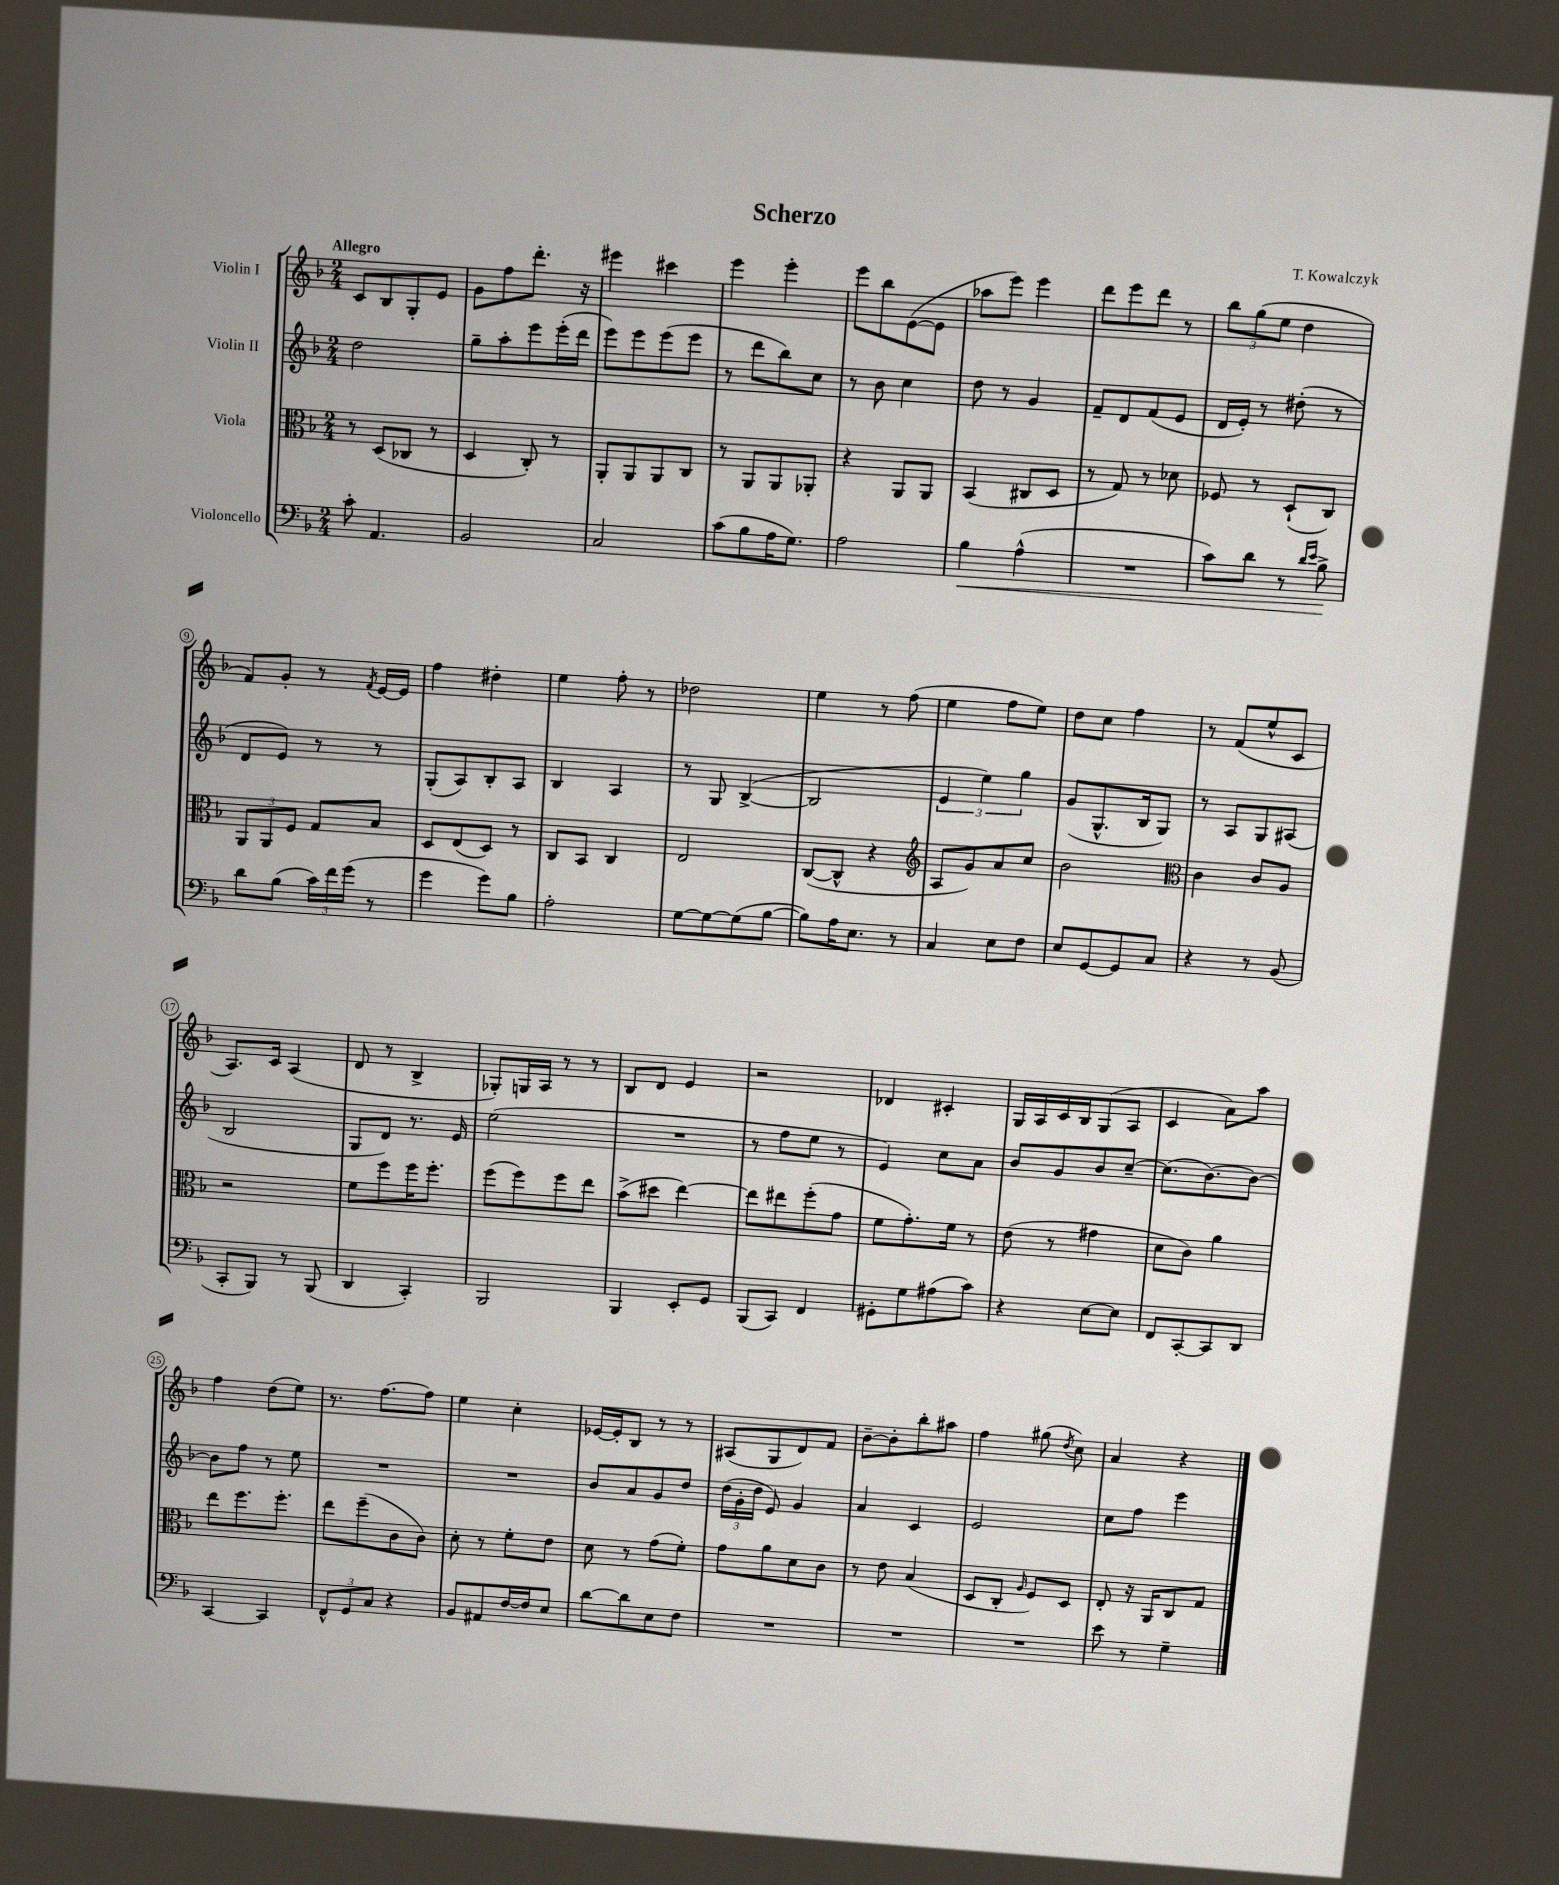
\header { title = "Scherzo" composer = "T. Kowalczyk" }
<<
\new StaffGroup <<
\new Staff = "s0" \with { instrumentName = "Violin I" } {
    \clef treble \key f \major \numericTimeSignature \time 2/4 \tempo "Allegro"
    \autoBeamOff c'8[ bes8 g8-. e'8] |
    g'8[ f''8 d'''8.]-. r16 |
    eis'''4 cis'''4 |
    e'''4 e'''4-. |
    e'''8[ bes''8 e'8~( e'8] |
    aes''8[ e'''8]) e'''4 |
    d'''8[ e'''8 d'''8] r8 |
    \tuplet 3/2 { bes''8[ g''8( e''8] } d''4 |
    f'8[) g'8]-. r8 \acciaccatura { f'8 } e'16[~ e'16] |
    f''4 dis''4-. |
    e''4 f''8-. r8 |
    des''2 |
    e''4 r8 f''8( |
    e''4 f''8[ e''8]) |
    d''8[ c''8] f''4 |
    r8 f'8[( e''8-^ c'8] |
    a8.[) c'16] a4( |
    d'8 r8 bes4-> |
    ges8[-.) g16 a16] r8 r8 |
    bes8[ d'8] e'4 |
    r2 |
    des'4 cis'4-. |
    g16[ a16 c'16 bes16 g8( a8] |
    c'4 a'8[) a''8] |
    f''4 d''8[( e''8]) |
    r8. f''8.[~ f''8] |
    e''4 c''4-. |
    ees'16[~ ees'16-. bes8] r8 r8 |
    ais8[( g8 d'8) f'8] |
    bes'8[~-- bes'8-. bes''8-. ais''8] |
    f''4 gis''8( \acciaccatura { d''8 } c''8) |
    a'4 r4 \bar "|." |
}
\new Staff = "s1" \with { instrumentName = "Violin II" } {
    \clef treble \key f \major \numericTimeSignature \time 2/4
    \autoBeamOff d''2 |
    g''8[-- a''8-. e'''8 e'''16-.( d'''16] |
    e'''8[) e'''8 e'''8( e'''8] |
    r8 d'''8[ bes''8) c''8] |
    r8 bes'8 c''4 |
    d''8 r8 g'4 |
    f'8[-- d'8 f'8( e'8] |
    d'16[ e'16]-.) r8 dis''8-.( r8 |
    d'8[ e'8]) r8 r8 |
    g8[-.( a8) bes8-. a8] |
    bes4 a4 |
    r8 g8 bes4~->( |
    bes2 |
    \tuplet 3/2 { e'4 e''4) g''4 } |
    g'8[( g8.-^ bes16 g8]) |
    r8 a8[ g8 ais8]( |
    bes2 |
    g8[ d'8]) r8. e'16 |
    e''2( |
    R2 |
    r8 f''8[ e''8] r8 |
    e'4) c''8[ a'8] |
    bes'8[ g'8 bes'8 c''8]~-- |
    c''8.[( bes'8.~) bes'8]~ |
    bes'8[ f''8] r8 e''8 |
    R2 |
    R2 |
    bes'8[ a'8 g'8 d''8] |
    \tuplet 3/2 { d''16[( g'16-. d''16] } e'8) g'4 |
    a'4 c'4 |
    e'2 |
    c''8[ f''8] e'''4 \bar "|." |
}
\new Staff = "s2" \with { instrumentName = "Viola" } {
    \clef alto \key f \major \numericTimeSignature \time 2/4
    \autoBeamOff r8 d8[( ces8] r8 |
    d4 c8-.) r8 |
    a,8[-. a,8 a,8 c8] |
    r8 a,8[ a,8 aes,8]-. |
    r4 a,8[ a,8] |
    bes,4( cis8[ d8] |
    r8 g8) r8 des'8 |
    fes8 r8 d8[-!( c8]) |
    \tuplet 3/2 { a,8[ a,8 f8] } g8[ bes8] |
    d8[ e8( d8]) r8 |
    c8[ bes,8] c4 |
    e2 |
    c8[~( c8]-^ r4 |
    \clef treble a8[ g'8) a'8 c''8] |
    bes'2 |
    \clef alto c'4 c'8[ a8] |
    r2 |
    f'8[ f''8 f''16 f''8.]-. |
    f''8[( f''8) f''8 e''8] |
    bes'8[->( dis''8] e''4~) |
    e''8[ eis''8 f''8-.( g'8] |
    f'8[ g'8.-.) f'16] r8 |
    e'8( r8 gis'4 |
    d'8[ c'8]) a'4 |
    e''8[ f''8. f''8.]-. |
    e''8[ f''8--( c'8 c'8]) |
    d'8-. r8 f'8[-. e'8] |
    d'8 r8 g'8[( f'8]-.) |
    g'8[ a'8 d'8 c'8] |
    r8 e'8 bes4( |
    d8[ c8]-. \grace { a16 } f8[) d8] |
    e8-. r16 a,16[ c8 g8] \bar "|." |
}
\new Staff = "s3" \with { instrumentName = "Violoncello" } {
    \clef bass \key f \major \numericTimeSignature \time 2/4
    \autoBeamOff c'8-. a,4. |
    bes,2 |
    c2 |
    c'8[( bes8 a16 g8.]) |
    a2 |
    bes4\< a4-^( |
    R2 |
    c'8[) d'8] r8 \grace { d'16[ e'16] } bes8->\! |
    d'8[ bes8]( \tuplet 3/2 { c'16[) f'16 g'16]( } r8 |
    g'4 g'8[) bes8] |
    a2-. |
    g8[~ g8~ g8( bes8]~ |
    bes8[) a16 e8.] r8 |
    c4 e8[ f8] |
    e8[ g,8~ g,8 c8] |
    r4 r8 bes,8( |
    c,8[-. bes,,8]) r8 bes,,8( |
    d,4 c,4-.) |
    bes,,2 |
    bes,,4 e,8[-. g,8] |
    bes,,8[( c,8]) f,4 |
    gis,8[-. g8 ais8( c'8]) |
    r4 e8[~ e8] |
    f,8[ c,8~-. c,8 d,8] |
    c,4~ c,4 |
    \tuplet 3/2 { f,8[-^ g,8 c8] } r4 |
    bes,8[ ais,8 f16~ f16 e8] |
    d'8[~ d'8 e8 f8] |
    R2 |
    R2 |
    R2 |
    e'8 r8 g4-- \bar "|." |
}
>>
>>
\layout { \context { \Score \override BarNumber.stencil = #(make-stencil-circler 0.1 0.3 ly:text-interface::print) } }
